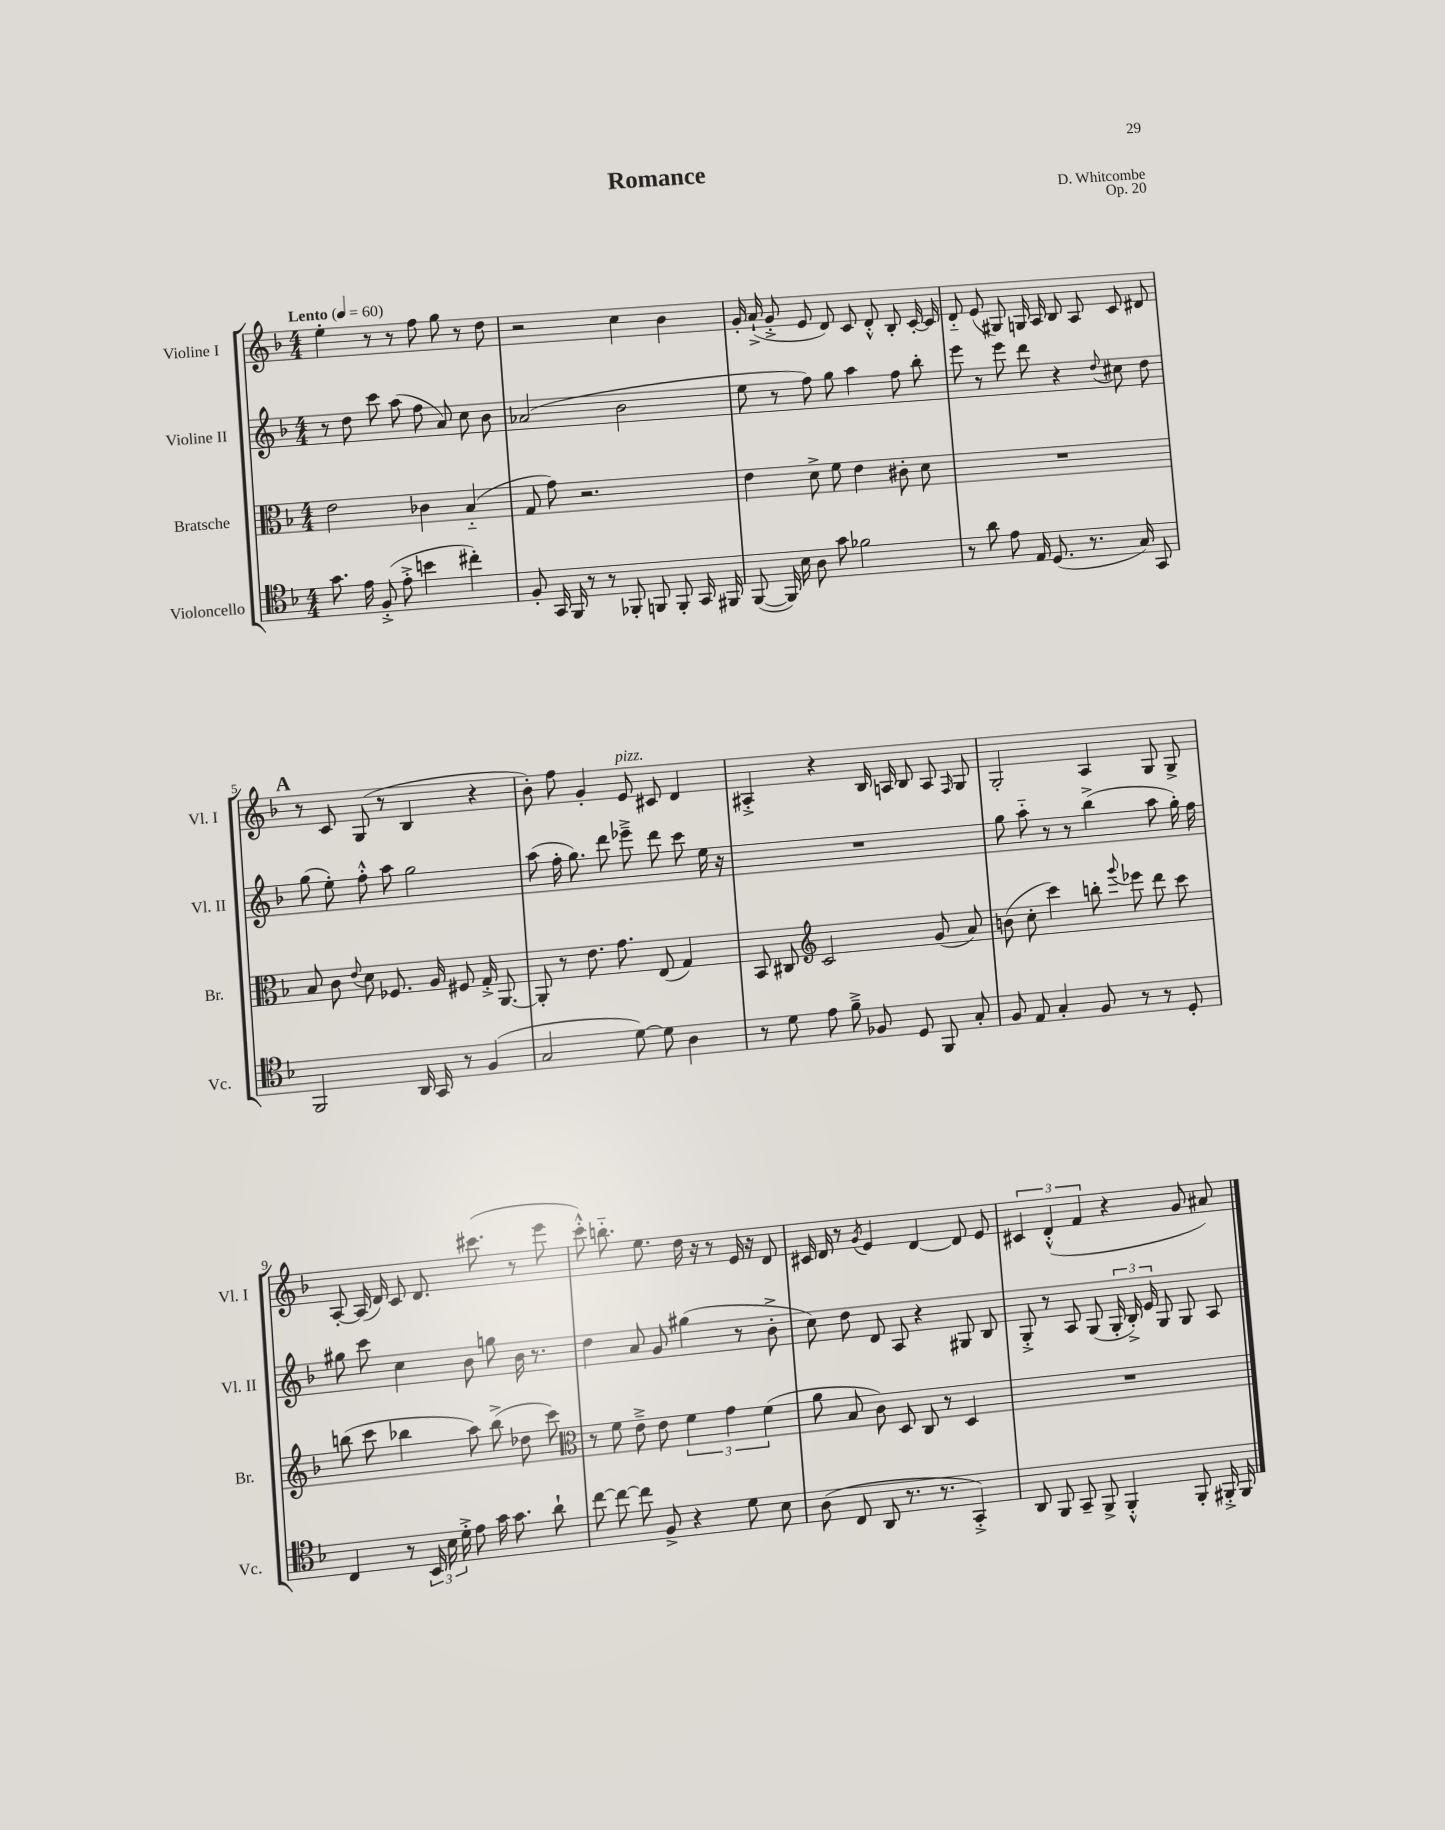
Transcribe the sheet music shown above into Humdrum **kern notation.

**kern	**kern	**kern	**kern
*staff4	*staff3	*staff2	*staff1
*clefC4	*clefC3	*clefG2	*clefG2
*k[b-]	*k[b-]	*k[b-]	*k[b-]
*M4/4	*M4/4	*M4/4	*M4/4
*MM60	*MM60	*MM60	*MM60
8.g	2e	8r	4ee'
.	.	8dd	.
16e	.	.	.
(8F'^	.	8ccc	8r
8e'^	.	(8aa	8r
4b	4c-	8ff	8ff
.	.	8a)	8gg
4cc#')	(4B-'~	8cc	8r
.	.	8b-	8dd
=	=	=	=
8F'	8G	(2a-	2r
16GG	8g)	.	.
16FF	.	.	.
8r	2.r	.	.
8r	.	.	.
8FF-'	.	2b-	4cc
8FF	.	.	.
8FF'	.	.	4b-
16GG	.	.	.
16FF#	.	.	.
=	=	=	=
([8FF	4e	8ee	16g'
.	.	.	(16a`^
16FF])	.	8r	8g'^
16B-	.	.	.
8A	8d^	8ff)	8e
8g	8f	8gg	8d)
2f-	4e	4aa	8c
.	.	.	8d'^^
.	8c#'	8ff	8B-'
.	8d	8bb-'	[16c'
.	.	.	16c]
=	=	=	=
8r	1r	8eee	8d'~
8a	.	8r	(8e
8e	.	8eee	8G#)
16E	.	8ddd	16G
(8.D	.	.	16A
.	.	4r	8B-
8.r	.	.	8A
.	.	8qqdd	.
.	.	8cc#	8c
16G)	.	.	.
8GG	.	8dd	8d#
=	=	=	=
2FF	8B-	(8gg	8r
.	8c	8ee')	8c
.	8qqe	.	.
.	8d	8ff'^^	(8G
.	8.F-	8aa	8r
16AA	.	2gg	4B-
16GG	16A	.	.
8r	8F#	.	.
(4F	16G'^	.	4r
.	[8.AA	.	.
=	=	=	=
2G	8AA']	(8aa	8b-')
.	8r	16ff'	8ff
.	.	8.gg)	.
.	8.e	.	4g'
.	.	8ddd	.
.	8.g	.	.
[8d)	.	8eee-~^	8e
8d]	(8E	8ddd	8c#
4A	4G)	8ccc	4d
.	.	16ee	.
.	.	16r	.
=	=	=	=
8r	8BB-	1r	4A#'^
8d	8C#	.	.
*	*clefG2	*	*
8e	2c	.	4r
8f~^	.	.	.
8F-	.	.	16B-
.	.	.	16A
8D	.	.	8B-
8FF	(8g	.	8A
.	.	.	16qqF
8G'	8a)	.	8G
=	=	=	=
8F	(8b	8gg	2G'
8E	8cc'	8aa'~	.
4G'	4ccc)	8r	.
.	.	8r	.
8F	8bb'	(4bb-^	4A
.	8qqggg	.	.
8r	8eee-	.	.
8r	8ddd	8aa	8G
8D'	8ccc	16gg')	8G^
.	.	16ff	.
=	=	=	=
4C	(8bb	8gg#	[8A'
.	8ccc	8ccc	(16A]
.	.	.	16d)
8r	4bb-	4cc	8c
24BB-	.	.	8.d
24B-	.	.	.
24d'^	.	.	.
8e	8aa)	8b-	.
.	.	.	(8.ccc#
16g	(8bb-^	8gg	.
8.g	.	.	.
.	8dd-	16b-	8r
.	.	8.r	.
8a`	8ccc)	.	8eee
=	=	=	=
*	*clefC3	*	*
[8cc	8r	4dd	8ccc'^^)
8cc_	8f	.	8.bb'~
8cc]	8e~^	8a	.
.	.	.	8.ee
8F^	8e	8g	.
4r	6f	(4gg#	16dd
.	.	.	16r
.	.	.	8r
.	6g	.	.
8d	.	8r	16e
.	.	.	16r
.	(6f	.	.
8B-	.	8b-'^	8d
=	=	=	=
(8A	8a	8cc)	16c#
.	.	.	16d
8C	8B-	8dd	8r
.	.	.	8qg
8AA	8c)	8d	4e
8.r	8D	8A	.
.	8C	4r	[4d
8.r	.	.	.
.	8r	.	.
4GG'^)	4D	8G#	8d]
.	.	8B-	8e
=	=	=	=
8AA	1r	8G'^	6c#
8FF	.	8r	.
.	.	.	(6d'^^
8GG~	.	8A	.
.	.	.	6f
8FF^	.	(8G	.
4FF'^^	.	24G'	4r
.	.	24B-'^)	.
.	.	24e	.
.	.	8G	.
8FF'	.	8G	8g
16FF#'^	.	8A	8a#)
16FF#	.	.	.
==	==	==	==
*-	*-	*-	*-
